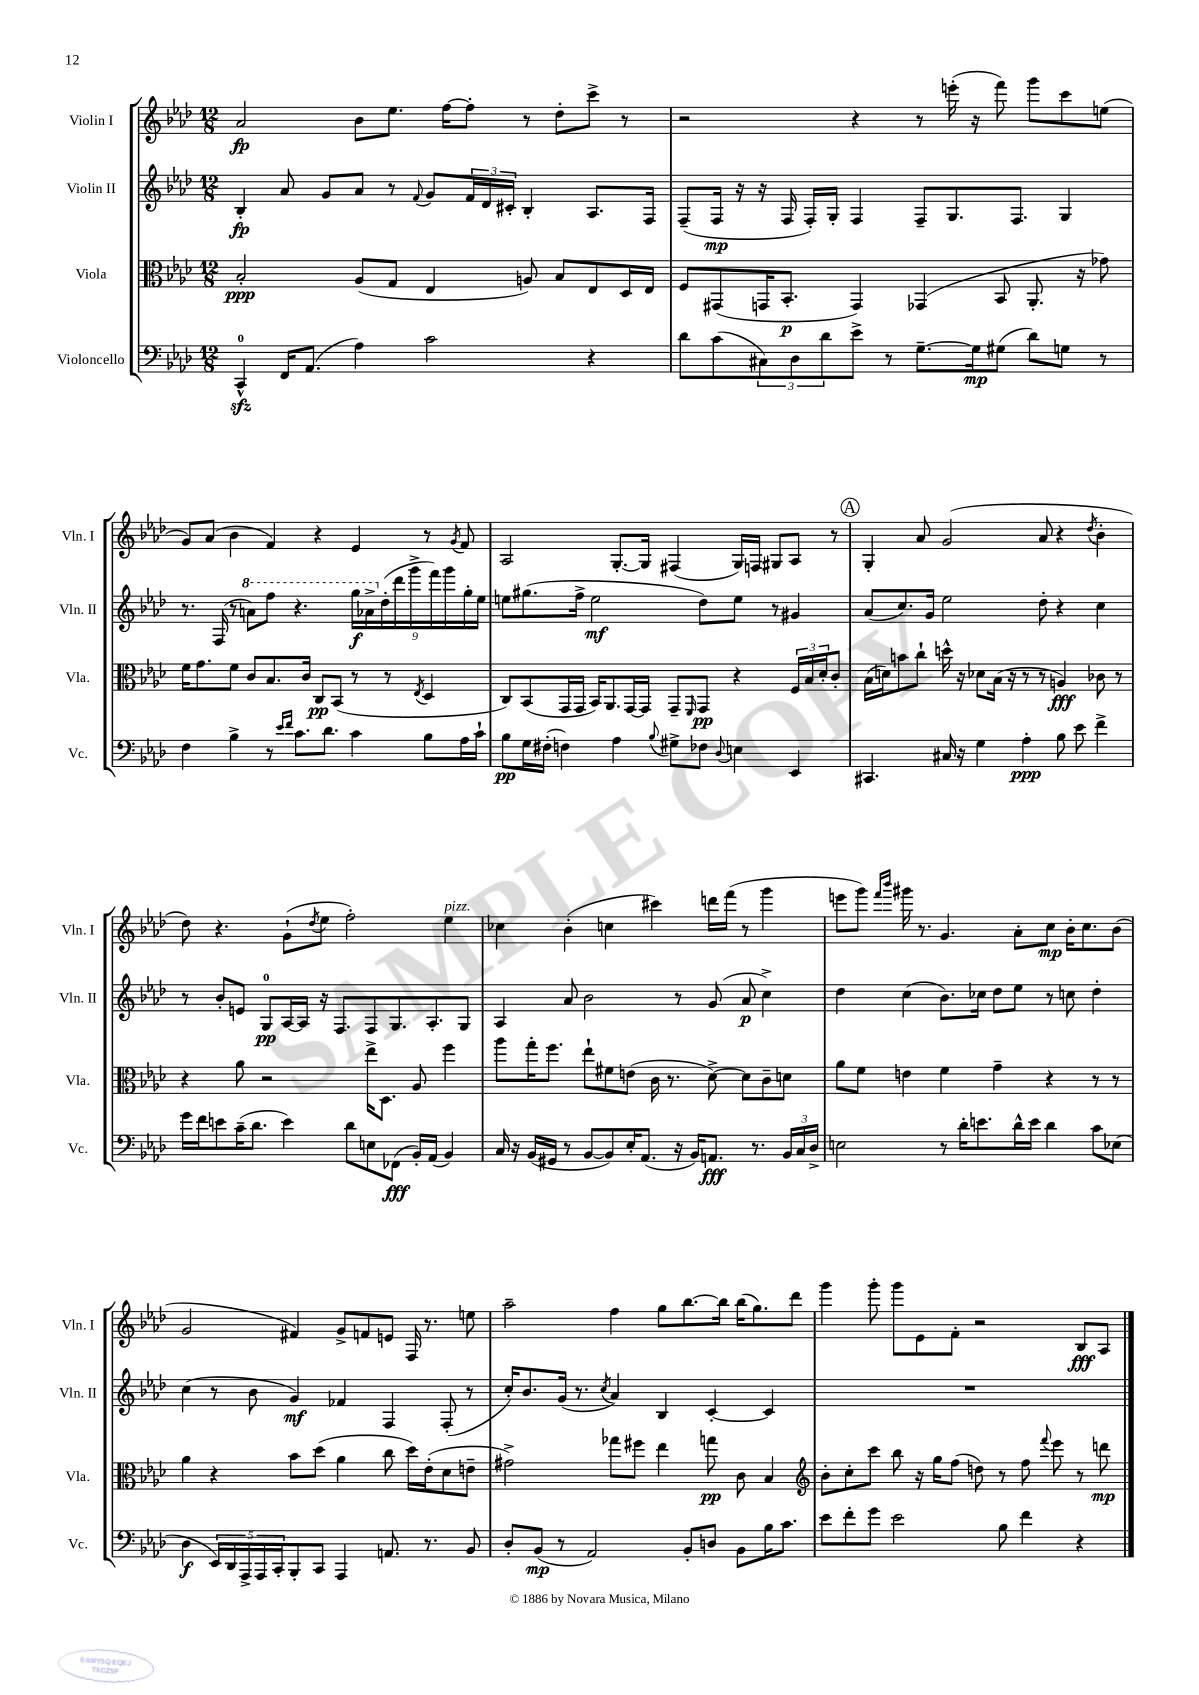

**kern	**kern	**kern	**kern
*staff4	*staff3	*staff2	*staff1
*clefF4	*clefC3	*clefG2	*clefG2
*k[b-e-a-d-]	*k[b-e-a-d-]	*k[b-e-a-d-]	*k[b-e-a-d-]
*M12/8	*M12/8	*M12/8	*M12/8
4CC^^	2B-'	4B-'	2a-
16FF	.	8a-	.
(8.AA-	.	.	.
.	.	8g	.
4A-)	(8A-	8a-	8b-
.	8G	8r	8.ee-
.	.	8qqf	.
2c	4E-	8g	.
.	.	.	[16ff
.	.	24f	8ff']
.	.	24d-	.
.	.	24c#'	.
.	8A)	4B-'	8r
.	8B-	.	8dd-'
4r	8E-	8.A-	8ccc^
.	16D-	.	8r
.	16E-	16F	.
=	=	=	=
8d-	8F	(8F~	2r
(8c	(8GG#	16F	.
.	.	16r	.
12C#)	16GG	16r	.
.	8.BB-'	16F	.
12D-	.	.	.
.	.	16F')	.
12d-	.	.	.
.	.	16G'	.
8e-^	4GG)	4F	4r
8r	.	.	.
[8.G~	(4GG-	8F~	8r
.	.	8.G	(16eee'
16G]	.	.	16r
(8G#	8BB-	.	8fff)
.	.	8.F	.
8d-)	8.AA-'	.	8ggg
8G	.	4G	8ccc
.	16r	.	.
8r	8g-)	.	(8ee
=	=	=	=
4F	16f	8.r	8g)
.	8.g	.	.
.	.	.	(8a-
.	.	(16F	.
4B-^	8f	8r	4b-
.	8c	8aa)	.
8r	8.B-	8fff	4f)
16qqe-	.	.	.
16qqf	.	.	.
8.c	.	4.r	.
.	16c	.	.
.	8C	.	4r
8.d-	.	.	.
.	(8BB-	.	.
4c	8r	18ggg	4e-
.	.	18aa-^	.
.	.	(18dd-'	.
.	8r	.	.
.	.	18ddd-	.
.	.	18ggg^	.
.	8qE-	.	.
8B-	4D-	.	8r
.	.	18fff)	.
.	.	18ggg	.
.	.	.	8qg
16A-	.	.	8f
.	.	18gg'	.
16c`	.	.	.
.	.	18ee-	.
=	=	=	=
8B-	8C)	8ee	2A-
16G	(8BB-	(8.gg#	.
(16F#'	.	.	.
4F)	16GG	.	.
.	16GG	16ff^	.
.	16BB-)	2ee	.
.	8.AA-	.	.
4A-	.	.	[8.G'
.	[16GG	.	.
.	16GG]	.	16G]
8qqB-	.	.	.
8G#^	8GG~	.	(4F#
.	16qqFF	.	.
8F-	8GG	8dd-)	.
8qqD-	.	.	.
4E	4r	8ee	16G)
.	.	.	16F
.	.	8r	8G#
4EE-	24F	4g#	8A-
.	24B-	.	.
.	24d-'	.	.
.	8c'	.	8r
=	=	=	=
4.CC#	(16B-	(8a-	4G'
.	16d)	.	.
.	8b	8.cc)	.
.	8cc`	.	8a-
.	.	16g	.
16C#	16dd^^	2ee-	(2g
16r	16r	.	.
4G	8d-	.	.
.	(16B-	.	.
.	16r	.	.
4A-'	8r	.	.
.	8r	8dd-'	8a-
8B-	4A)	4r	4r
8e-	.	.	.
.	.	.	8qdd-
4f^	8c-	4cc	4b-'
.	8r	.	.
=	=	=	=
16g	4r	8r	8dd-)
16f	.	.	.
8e	.	8b-'	4.r
(16c~	8a-	8e	.
8.d-	.	.	.
.	2r	8G	.
4e)	.	[16A-	(8g`
.	.	16A-]	.
.	.	.	8qdd-
.	.	16r	8ee-
.	.	8.F	.
8d-	.	.	2ff')
8E	16ee-^	8F	.
.	8.D-	.	.
(8FF-	.	8.G	.
16BB-')	8A-	.	.
(16AA-	.	8.A-'	.
4BB-)	4ff	.	4ee-
.	.	8G	.
=	=	=	=
16C	8aa-	4A-	4cc-
16r	.	.	.
(16BB-	16gg'	.	.
16GG#	8.ff	.	.
8r	.	8a-	(4b-'
[8BB-	8ee-`	2b-	.
8BB-])	8f#	.	4cc
16E-'	(8e	.	.
(8.AA-	.	.	.
.	16c	.	4ccc#)
.	8.r	.	.
16r	.	8r	.
16BB-)	.	.	.
8.AA	[8d-^)	(8g	16ddd
.	.	.	(16fff
.	8d-]	8a-	8r
8.r	.	.	.
.	8c~	4cc^)	4ggg
24BB-	8d	.	.
24C	.	.	.
24D-^	.	.	.
=	=	=	=
2E	8a-	4dd-	8eee
.	8f	.	8ggg)
.	.	.	16qqfff
.	.	.	16qqbbb-
.	4e	(4cc	16ggg#
.	.	.	8.r
8r	4f	8.b-)	4.g
16d-'	.	.	.
8.e	.	16cc-	.
.	4g~	8dd-	.
16d-^^	.	8ee-	8a-'
16e	.	.	.
4d-	4r	8r	8cc
.	.	8cc	16b-'
.	.	.	8.cc
8c	8r	4dd-'	.
(8E-	8r	.	(8b-
=	=	=	=
4D-	4a-	(4cc	2g
20EE-)	4r	8r	.
20DD-	.	.	.
20AAA-^	.	.	.
.	.	8b-	.
20AAA-	.	.	.
20CC'	.	.	.
8BBB-'	8b-	4g)	4f#)
8CC	(8dd-	.	.
4AAA-	4a-	4f-	8g^
.	.	.	8f
8.AA	8cc	4F	8e
.	16dd-)	.	16F
8.r	(16e-'	.	8.r
.	8d-	(8F'	.
8BB-	8e~	8r	8ee
=	=	=	=
8D-'	2g#^)	16cc')	2aa-~
.	.	8.b-	.
(8BB-	.	.	.
8r	.	(16g	.
.	.	8.r	.
2AA-)	.	.	.
.	.	8qcc	.
.	8gg-	4a-)	4ff
.	8ff#	.	.
.	4ee-	4B-	8gg
8BB-'	.	.	[8.bb-
8D	8gg	[4c'	.
.	.	.	16bb-]
8BB-	8c	.	(16bb-
.	.	.	8.gg)
16B-	4B-	4c]	.
8.c	.	.	.
.	.	.	8ddd-
=	=	=	=
*	*clefG2	*	*
8e-	8b-'	1.r	4ggg
8f'	8cc'	.	.
8g	8ccc	.	8ggg'
2e-	8bb-	.	8ggg
.	16r	.	8e-
.	16gg	.	.
.	(8ff	.	8f'
.	8dd)	.	2r
8B-	8r	.	.
4f	8ff	.	.
.	8qqfff	.	.
.	8eee-	.	.
4r	8r	.	8B-
.	8ddd	.	8A-
==	==	==	==
*-	*-	*-	*-
